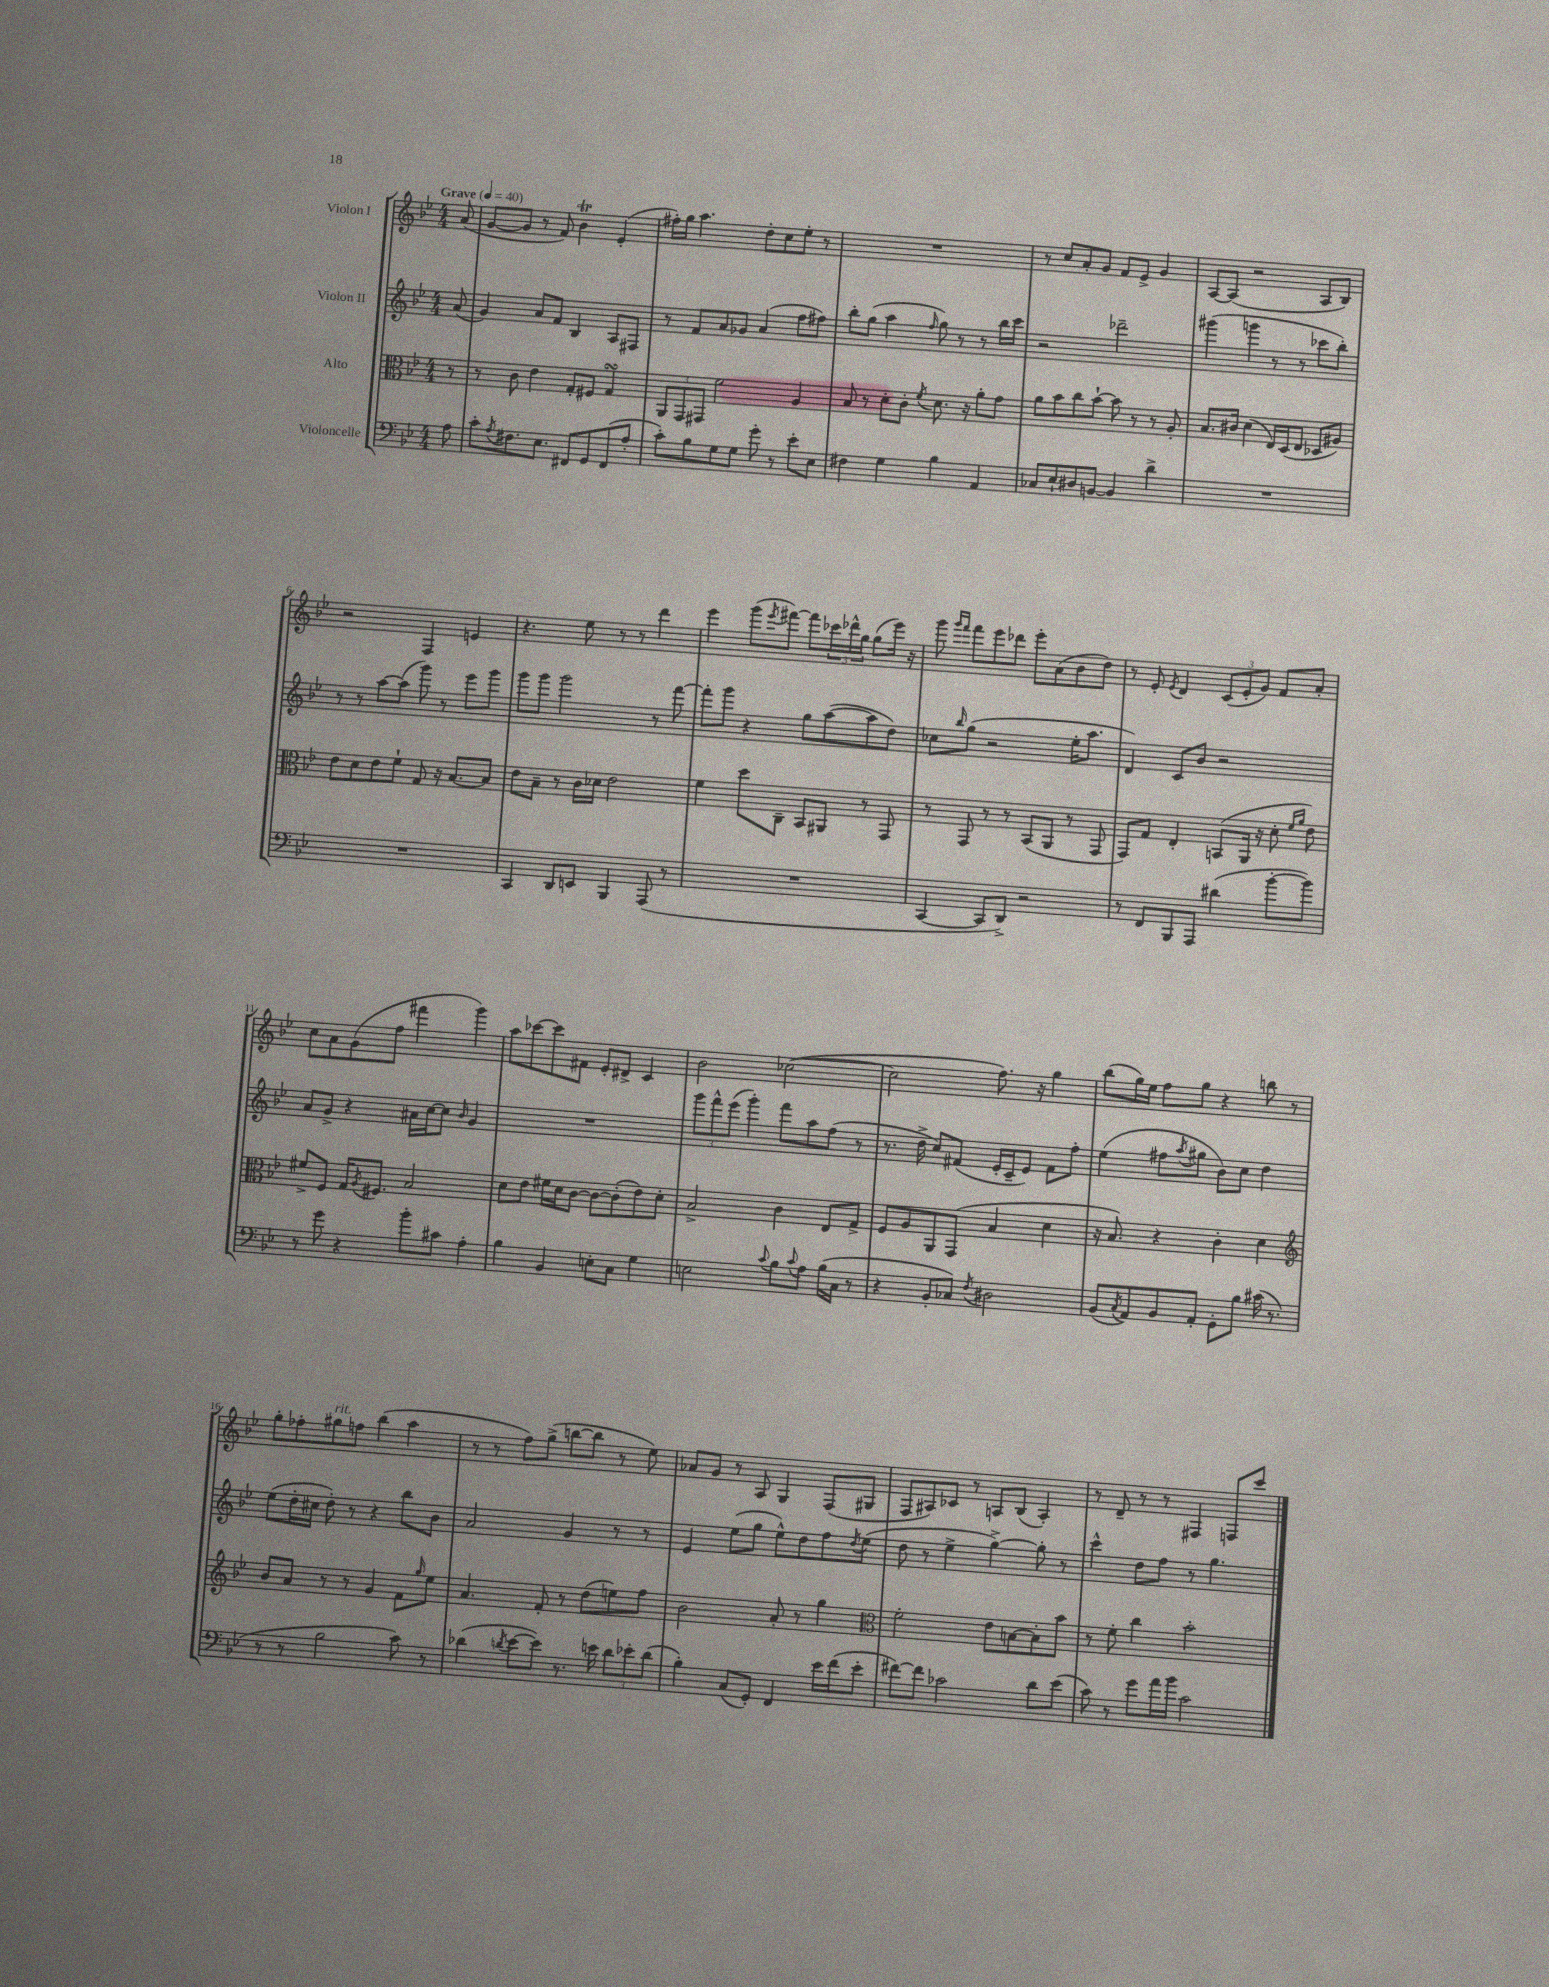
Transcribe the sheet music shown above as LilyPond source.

<<
\new StaffGroup <<
\new Staff = "s0" \with { instrumentName = "Violon I" } {
    \clef treble \key bes \major \numericTimeSignature \time 4/4 \partial 8 \tempo "Grave" 4 = 40
    a'8( |
    g'8~ g'8 r8 f'8) bes'4\trill ees'4-.( |
    fis''16-.) g''16 a''4. d''8-. c''8 ees''8-. r8 |
    R1 |
    r8 c''8 a'8-. g'8 f'8 ees'8-> g'4 |
    a8~ a8( r2 a8 bes8) |
    r2 f4 e'4 |
    r4. ees''8 r8 r8 d'''4 |
    ees'''4 g'''8( \acciaccatura { ees'''8 } fis'''8~) fis'''8 \tuplet 3/2 { ces'''16 des'''16-^ g''16 } g''8( ees'''16) r16 |
    g'''8 \grace { g'''16 f'''16 } f'''8 ees'''8 des'''8 ees'''8-. a'8( bes'8 d''8) |
    r8 ees'8-. \acciaccatura { ees'8 } d'4 \tuplet 3/2 { c'8( ees'8-. g'8) } f'8 a'8-. |
    c''8 a'8 g'8( f''8 fis'''4 g'''4) |
    a''8 ces'''8~ ces'''8 fis'8 ees'8-. dis'8-> c'4 |
    bes'2 ces''2~( |
    ces''2 f''8.) r16 g''4 |
    bes''8( g''16) ees''16 f''8 g''8 r4 b''8 r8 |
    g''8-. fes''8-. gis''8^\markup { \italic "rit." } f''8 bes''4( a''4 |
    r8 r8 f''8) g''8->( b''8~ b''8 r8 ees''8) |
    aes'8 g'8 r8 a8 g4 f8( gis8 |
    f8 ais8) ces'8 r8 a8 bes8( a4-.) |
    r8 d'8-- r8 r8 fis4 f8 c'''8 \bar "|." |
}
\new Staff = "s1" \with { instrumentName = "Violon II" } {
    \clef treble \key bes \major \numericTimeSignature \time 4/4 \partial 8
    a'8( |
    g'4) a'8 f'8 bes4 a8 fis8 |
    r8 f'8 a'8 ges'8 a'4( f''8 fis''8) |
    bes''8-. g''8( a''4 \grace { f''16 } g''8) r8 r8 bes''16 c'''16 |
    r2 des'''2-- |
    gis'''4( g'''4 r8 r8 ces'''8 bes''8-.) |
    r8 r8 a''8~ a''8( g'''8) r8 ees'''8 g'''8 |
    g'''8 g'''8 g'''2 r8 f'''8~ |
    f'''8-. g'''8 r4 g''8 a''8~( a''8 d''8) |
    ces''8 \grace { bes''16 } g''8( r2 ees''16-. a''8. |
    d'4) c'8 bes'8 r2 |
    a'8 g'8-> r4 ais'16 c''16~ c''8 \grace { bes'16 } g'4 |
    R1 |
    \tuplet 3/2 { g'''8 f'''8-^ ees'''8( } g'''4-.) f'''8 a''8 f''8( r8 |
    r8. d''16-> c''8) fis'8( ees'16-. c'16-- ees'8) fis'8 f''8-. |
    ees''4( fis''8 \acciaccatura { a''8 } gis''8 bes'8) c''8 d''4 |
    ees''8( d''16-. cis''16 d''8-.) r8 r4 bes''8 bes'8 |
    a'2 g'4 r8 r8 |
    ees'4 ees''8( g''8 ees''8-^) d''8 f''8 \acciaccatura { d''8 } ees''8( |
    d''8 r8 ees''4-> g''4~->) g''8-. r8 |
    c'''4-^ d''8 f''8 r8 g''4. \bar "|." |
}
\new Staff = "s2" \with { instrumentName = "Alto" } {
    \clef alto \key bes \major \numericTimeSignature \time 4/4 \partial 8
    r8 |
    r8 c'8 ees'4 g8-. fis8 g4\turn |
    \tuplet 3/2 { a,8 g,8 gis,8 } f'2 a4 |
    bes8 r8 d'8-. c'8-. \acciaccatura { f'8 } d'8. r16 a'8-. g'8 |
    a'8 bes'8 c''8 bes'8~-! bes'8 r8 r8 a8-. |
    bes8. cis'16 d'4( ees16) d16( ees8 des8 ais8) |
    ees'8 d'8 ees'8 f'8-! g8 r16 bes8.~ bes8 |
    ees'8 bes8-- r8 c'16 des'16 ees'2 |
    f'4 d''8 c8-- bes,8 ais,8 r8 g,8 |
    r8 g,8 r8 r8 bes,8( a,8 r8 g,8 |
    g,8) g8 ees4-. b,8( a,16 r16 d'8-. \grace { f'16 a'16 } ees'8) |
    fis'8-> f8 g16 \acciaccatura { a8 } fis8. bes2 |
    d'8 ees'8 fis'16 d'16 c'8~ c'8~ c'8-.( ees'8) d'8-. |
    bes2-> c'4 ees8 g8-> |
    f8 a8 a,8 g,8( bes4 d'4 |
    r16 bes8.) r4 c'4-. d'4 |
    \clef treble bes'8 a'8 r8 r8 g'4 f'8 \grace { g''16 } ees''8 |
    a'4. f'8-. r8 d''8( e''8) f''8 |
    bes'2 a'8-. r8 g''4 |
    \clef alto f'2-. ees'8 b8~ b8-. bes'8 |
    r8 f'8-. c''4 bes'2-. \bar "|." |
}
\new Staff = "s3" \with { instrumentName = "Violoncelle" } {
    \clef bass \key bes \major \numericTimeSignature \time 4/4 \partial 8
    a8 |
    c'8-. \acciaccatura { a8 } fis8. ees8. fis,8 g,8 fis,8( a8-. |
    c'8-.) bes8 g8 g8 g'8-. r8 ees'8-. ees8 |
    fis4 g4 bes4 a,4 |
    ces8 ees8-! dis8 b,8~ b,4 d'4-> |
    R1 |
    R1 |
    c,4 d,8 e,8 bes,,4 a,,8( r8 |
    R1 |
    c,4~ c,8 d,8->) r2 |
    r8 f,8 bes,,8 a,,8 dis'4( bes'8~-. bes'8) |
    r8 g'8 r4 bes'8-. cis'8 a4-. |
    bes4 bes,4 e8-. c8 g4 |
    e2 \appoggiatura { c'8 } bes8 \appoggiatura { c'8 } a8 bes16( c16 r8 |
    r4 bes,8-. ces8) \acciaccatura { f8 } dis2 |
    bes,8( \acciaccatura { c8 } a,8) bes,8 a,8-. g,8-. bes8 cis'16( r8. |
    r8 r8 bes2 c'8) r8 |
    des'4( \acciaccatura { d'8 } ees'8~ ees'8) r8. e'16 \tuplet 3/2 { d'8 ees'8-. d'8( } |
    bes4-.) c8( g,8-.) f,4 ees'16 f'16( ees'8-. |
    fis'8~) fis'8 ces'2 d'8 ees'8( |
    c'8) r8 g'8 a'16 bes'16 c'2 \bar "|." |
}
>>
>>
